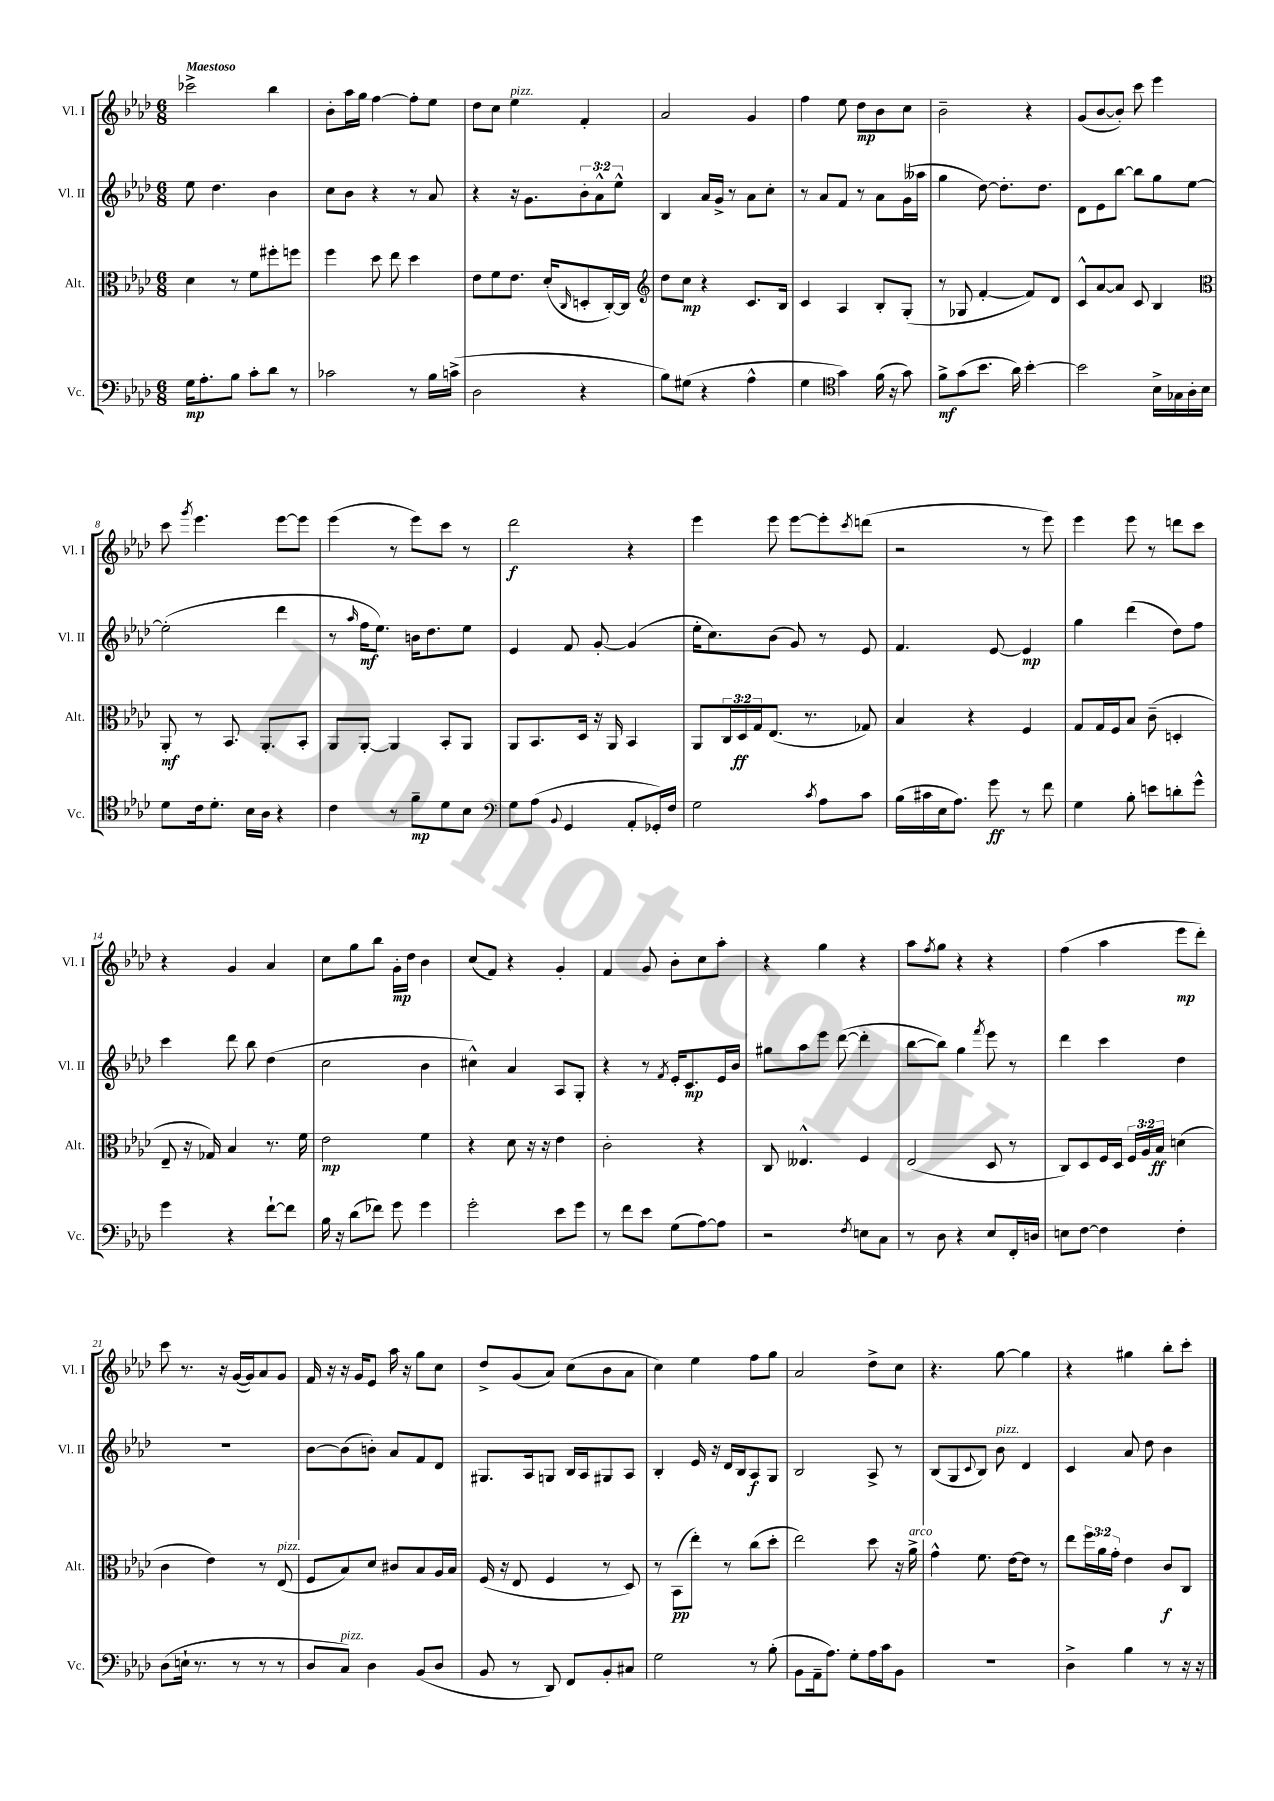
<<
\new StaffGroup <<
\new Staff = "s0" \with { instrumentName = "Vl. I" shortInstrumentName = "Vl. I" } {
    \clef treble \key aes \major \numericTimeSignature \time 6/8 \tempo "Maestoso"
    ces'''2-> bes''4 |
    bes'8-. aes''16 g''16 f''4~ f''8-. ees''8 |
    des''8 c''8 ees''4^\markup { \italic "pizz." } f'4-. |
    aes'2 g'4 |
    f''4 ees''8 des''8\mp bes'8 c''8 |
    bes'2-- r4 |
    g'8( bes'8~ bes'8-.) c'''8 ees'''4 |
    c'''8 \acciaccatura { g'''8 } ees'''4. ees'''8~ ees'''8 |
    ees'''4( r8 ees'''8) c'''8 r8 |
    des'''2\f r4 |
    ees'''4 ees'''8 ees'''8~ ees'''8-. \acciaccatura { c'''8 } d'''8( |
    r2 r8 ees'''8) |
    ees'''4 ees'''8 r8 d'''8 c'''8 |
    r4 g'4 aes'4 |
    c''8 g''8 bes''8 g'16-.\mp des''16 bes'4 |
    c''8( f'8) r4 g'4-. |
    f'4 g'8 bes'8-. c''8 aes''8-. |
    r4 g''4 r4 |
    aes''8 \acciaccatura { f''8 } g''8 r4 r4 |
    f''4( aes''4 ees'''8\mp des'''8-.) |
    c'''8 r8. r16 g'16~( g'16) aes'8 g'8 |
    f'16 r16 r16 g'16 ees'8 aes''16 r16 g''8 c''8 |
    des''8-> g'8( aes'8) c''8( bes'8 aes'8 |
    c''4) ees''4 f''8 g''8 |
    aes'2 des''8-> c''8 |
    r4. g''8~ g''4 |
    r4 gis''4 bes''8-. c'''8-. \bar "|." |
}
\new Staff = "s1" \with { instrumentName = "Vl. II" shortInstrumentName = "Vl. II" } {
    \clef treble \key aes \major \numericTimeSignature \time 6/8 \override Staff.TupletNumber.text = #tuplet-number::calc-fraction-text
    ees''8 des''4. bes'4 |
    c''8 bes'8 r4 r8 aes'8 |
    r4 r16 g'8. \tuplet 3/2 { bes'8-. aes'8-^ ees''8-^ } |
    bes4 aes'16 g'16-> r8 aes'8 c''8-. |
    r8 aes'8 f'8 r8 aes'8 g'16( aeses''16 |
    g''4 des''8~) des''8.-. des''8. |
    des'8 ees'8 bes''8~ bes''8 g''8 ees''8~ |
    ees''2-.( des'''4 |
    r8 \grace { aes''16 } f''16\mf ees''8.) b'16 des''8. ees''8 |
    ees'4 f'8 g'8~-. g'4( |
    ees''16-. c''8.) bes'8( g'8) r8 ees'8 |
    f'4. ees'8~ ees'4\mp |
    g''4 des'''4( des''8) f''8 |
    c'''4 des'''8 bes''8 des''4( |
    c''2 bes'4 |
    cis''4-^) aes'4 aes8 g8-. |
    r4 r8 \acciaccatura { f'8 } ees'16-. c'8.\mp ees'16 bes'16 |
    gis''8 aes''8 ees'''8 des'''8~( des'''4-. |
    bes''8~ bes''8) g''4 \acciaccatura { f'''8 } ees'''8 r8 |
    des'''4 c'''4 des''4 |
    R2. |
    bes'8~ bes'8( b'8-.) aes'8 f'8 des'8 |
    gis8. aes16 g8 bes16 aes16 gis8 aes8 |
    bes4-. ees'16 r16 des'16 bes16 aes8\f g8 |
    bes2 aes8-> r8 |
    bes8( g8 \appoggiatura { c'8 } bes8) bes'8^\markup { \italic "pizz." } des'4 |
    c'4 aes'8 des''8 bes'4 \bar "|." |
}
\new Staff = "s2" \with { instrumentName = "Alt." shortInstrumentName = "Alt." } {
    \clef alto \key aes \major \numericTimeSignature \time 6/8 \override Staff.TupletNumber.text = #tuplet-number::calc-fraction-text
    des'4 r8 f'8 fis''8-. f''8 |
    f''4 des''8 ees''8 des''4 |
    ees'8 f'8 ees'8. des'16-.( \grace { c16 } d8-. c16~-.) c16 |
    \clef treble des''8 c''8\mp r4 c'8. bes16 |
    c'4 aes4 bes8-. g8-.( |
    r8 ges8 f'4~-. f'8) des'8 |
    c'8-^ aes'8~ aes'8 c'8 bes4 |
    \clef alto aes,8-.\mf r8 bes,8. aes,8.-. bes,8-. |
    aes,8 aes,8~-. aes,4 bes,8-. aes,8 |
    aes,8 bes,8. des16 r16 aes,16 bes,4 |
    aes,8 \tuplet 3/2 { c16 des16\ff g16 } ees8.( r8. ges8) |
    bes4 r4 f4 |
    g8 g16 f16 bes8 c'8--( d4-. |
    ees8-- r16 ges16) bes4 r8. f'16 |
    ees'2\mp f'4 |
    r4 des'8 r16 r16 ees'4 |
    c'2-. r4 |
    c8 eeses4.-^ f4 |
    ees2( des8 r8 |
    c8) des8 f16 des16 \tuplet 3/2 { f16 aes16 bes16\ff } d'4( |
    c'4 ees'4) r8 ees8^\markup { \italic "pizz." }( |
    f8 bes8) des'8 cis'8 bes8 aes16 bes16 |
    f16( r16 ees8 f4 r8 des8) |
    r8 bes,8\pp( ees''8-.) r8 c''8( des''8-. |
    ees''2) des''8 r16 aes'16->^\markup { \italic "arco" } |
    g'4-^ f'8. ees'16~ ees'8 r8 |
    ees''8 \tuplet 3/2 { f''16 aes'16 g'16-. } ees'4 c'8\f c8 \bar "|." |
}
\new Staff = "s3" \with { instrumentName = "Vc." shortInstrumentName = "Vc." } {
    \clef bass \key aes \major \numericTimeSignature \time 6/8
    g16\mp aes8.-. bes8 c'8-. des'8 r8 |
    ces'2 r8 bes16 c'16->( |
    des2 r4 |
    bes8) gis8( r4 aes4-^ |
    g4 \clef tenor g'4) f'16( r16 g'8) |
    f'8->\mf g'8( bes'8. aes'16) bes'4~-. |
    bes'2 bes16-> ges16 aes16-. bes16 |
    des'8 c'16 des'8.-. bes16 aes16 r4 |
    c'4 r8 f'8--\mp des'8 bes8 |
    \clef bass g8 aes8( \appoggiatura { bes,8 } g,4 aes,8-. ges,16-.) f16 |
    g2 \acciaccatura { c'8 } aes8 c'8 |
    bes16( cis'16 ees16 aes8.) g'8\ff r8 f'8 |
    g4 bes8-. e'8 d'8-. g'8-^ |
    g'4 r4 f'8~-! f'8 |
    bes16 r16 des'8( fes'8) g'8 g'4 |
    g'2-. ees'8 g'8 |
    r8 f'8 ees'8 g8( aes8~) aes8 |
    r2 \acciaccatura { f8 } e8 c8 |
    r8 des8 r4 ees8 f,16-. d16 |
    e8 f8~ f4 f4-. |
    des8( e16-! r8. r8 r8 r8 |
    des8 c8^\markup { \italic "pizz." }) des4 bes,8( des8 |
    bes,8 r8 des,8) f,8 bes,8-. cis8 |
    g2 r8 bes8-.( |
    bes,8 aes,16-- aes8.) g8-. aes16 c'16 bes,8 |
    R2. |
    des4-> bes4 r8 r16 r16 \bar "|." |
}
>>
>>
